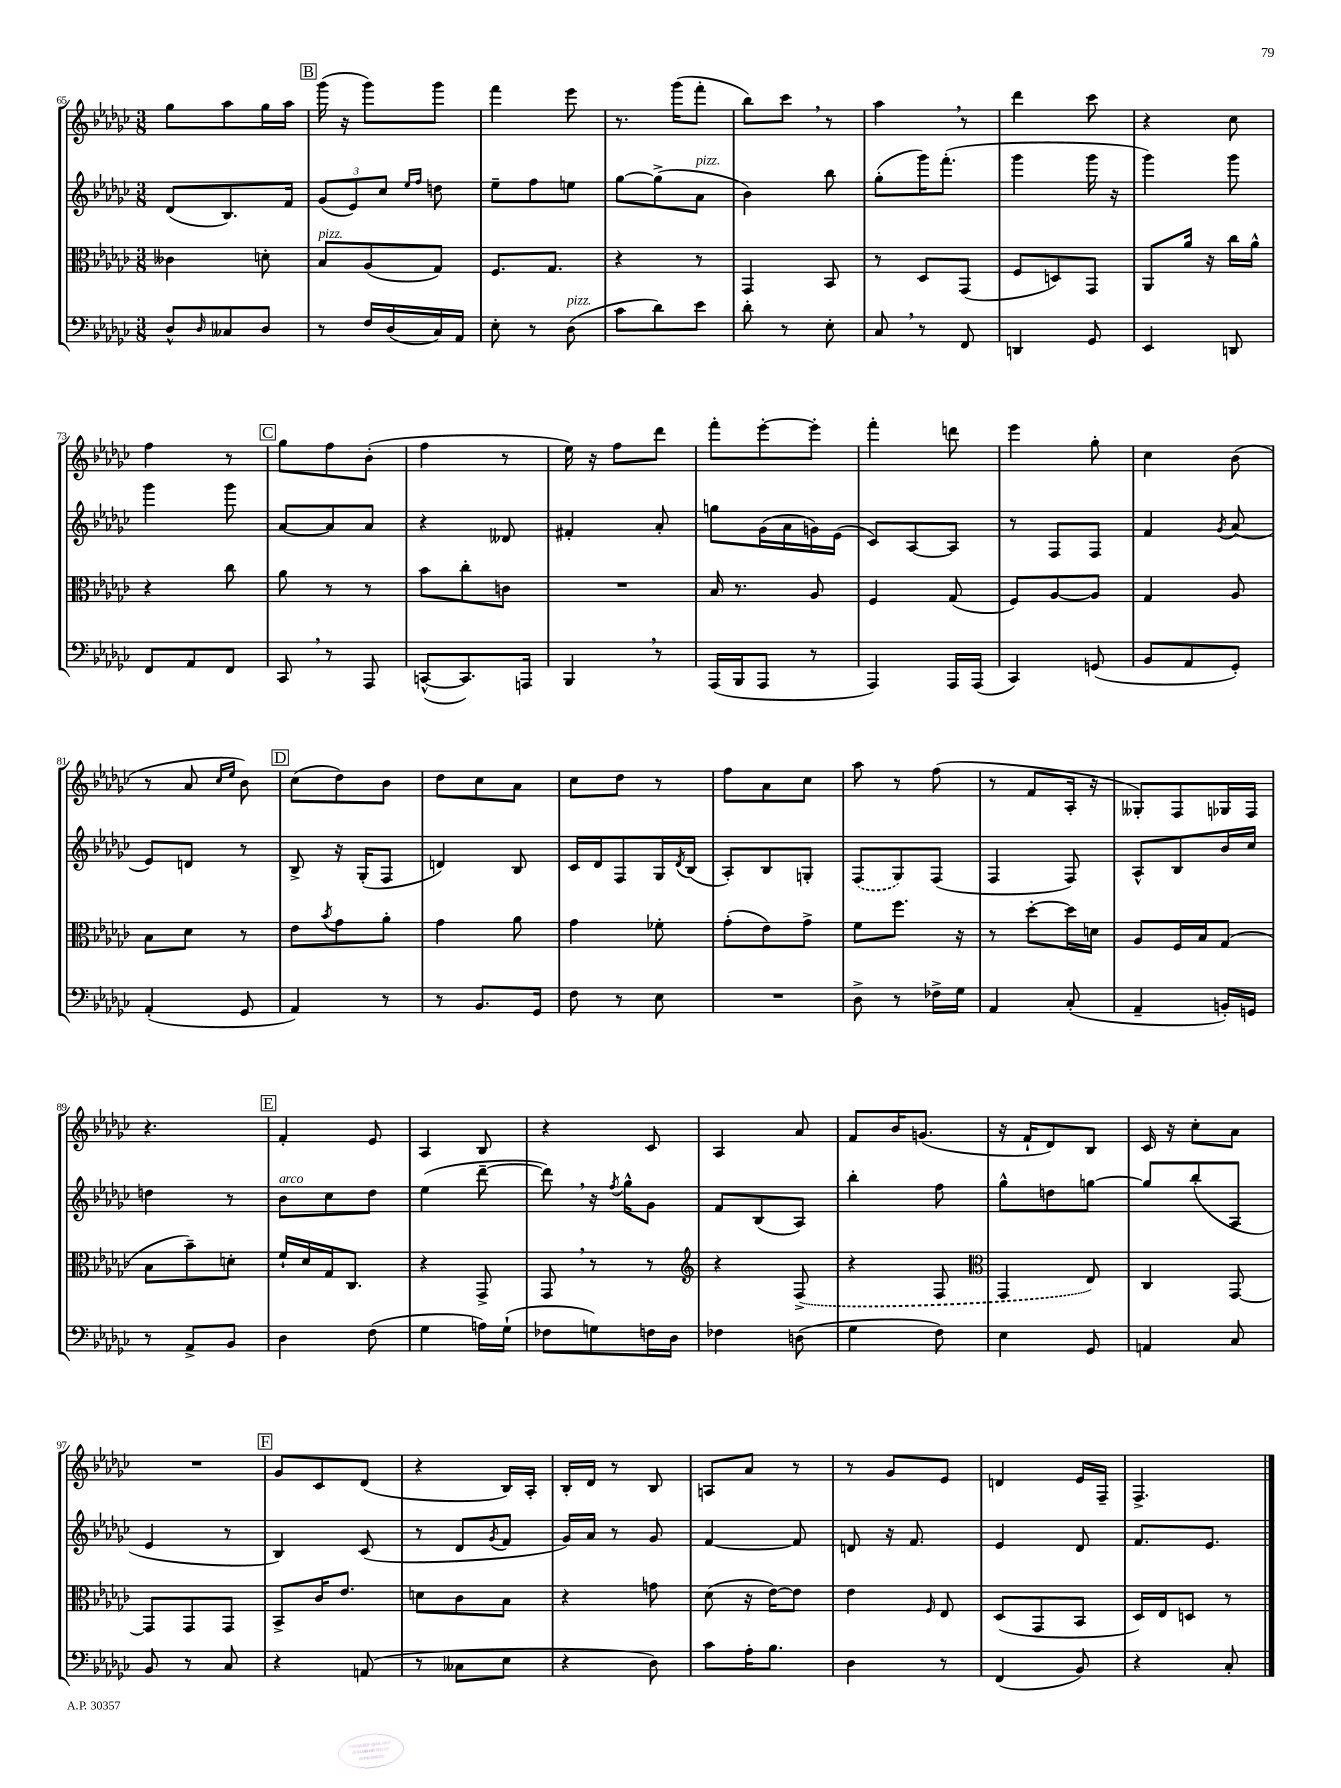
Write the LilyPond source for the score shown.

<<
\new StaffGroup <<
\new Staff = "s0" {
    \clef treble \key ges \major \numericTimeSignature \time 3/8
    ges''8 aes''8 ges''16 aes''16 |
    \mark \markup { \box "B" } ges'''16( r16 ges'''8) ges'''8 |
    f'''4 ees'''8 |
    r8. ges'''16( f'''8-. |
    bes''8) ces'''8 \breathe r8 |
    aes''4 \breathe r8 |
    des'''4 ces'''8 |
    r4 ces''8 |
    f''4 r8 |
    \mark \markup { \box "C" } ges''8 f''8 bes'8-.( |
    f''4 r8 |
    ees''16) r16 f''8 des'''8 |
    f'''8-. ees'''8~-. ees'''8-. |
    f'''4-. d'''8 |
    ees'''4 ges''8-. |
    ces''4 bes'8( |
    r8 aes'8 \grace { ces''16 ees''16 } bes'8) |
    \mark \markup { \box "D" } ces''8( des''8) bes'8 |
    des''8 ces''8 aes'8 |
    ces''8 des''8 r8 |
    f''8 aes'8 ces''8 |
    aes''8 r8 f''8( |
    r8 f'8 aes16-. r16 |
    geses8-.) f8 ges16 f16 |
    r4. |
    \mark \markup { \box "E" } f'4-. ees'8 |
    aes4 bes8 |
    r4 ces'8 |
    aes4 aes'8 |
    f'8 bes'16 g'8.( |
    r16 f'16-! des'8) bes8 |
    ces'16 r16 ces''8-. aes'8 |
    R4. |
    \mark \markup { \box "F" } ges'8 ces'8 des'8( |
    r4 bes16) aes16-. |
    bes16-. des'16 r8 bes8 |
    a8 aes'8 r8 |
    r8 ges'8 ees'8 |
    d'4 ees'16 f16-- |
    f4.-> \bar "|." |
}
\new Staff = "s1" {
    \clef treble \key ges \major \numericTimeSignature \time 3/8
    des'8( bes8.) f'16 |
    \mark \markup { \box "B" } \tuplet 3/2 { ges'8( ees'8) ces''8 } \grace { ees''16 f''16 } d''8 |
    ees''8-- f''8 e''8 |
    ges''8~ ges''8->( aes'8^\markup { \italic "pizz." } |
    bes'4) bes''8 |
    ges''8-.( ges'''16) f'''8.-.( |
    ges'''4 ges'''16 r16 |
    ges'''4) ges'''8 |
    ges'''4 ges'''8 |
    \mark \markup { \box "C" } aes'8~ aes'8 aes'8 |
    r4 deses'8 |
    fis'4-. aes'8-. |
    g''8 ges'16( aes'16 g'16) ees'16( |
    ces'8) aes8~ aes8 |
    r8 f8 f8 |
    f'4 \acciaccatura { ges'8 } aes'8( |
    ees'8) d'8 r8 |
    \mark \markup { \box "D" } bes8-> r16 ges16-.( f8 |
    d'4) bes8 |
    ces'16 des'16 f8 ges16 \acciaccatura { des'8 } bes16( |
    aes8-.) bes8 g8-. |
    \once \slurDashed f8( ges8) f8( |
    f4 f8) |
    aes8-^ bes8 bes'16 ces''16 |
    d''4 r8 |
    \mark \markup { \box "E" } bes'8^\markup { \italic "arco" } ces''8 des''8 |
    ees''4( des'''8~-- |
    des'''8) \breathe r16 \acciaccatura { f''8 } ges''16-^ ges'8 |
    f'8 bes8( aes8) |
    bes''4-. f''8 |
    ges''8-^ d''8 g''8~ |
    g''8 bes''8-.( aes8 |
    ees'4 r8 |
    \mark \markup { \box "F" } bes4) ces'8( |
    r8 des'8 \acciaccatura { ges'8 } f'8 |
    ges'16) aes'16 r8 ges'8 |
    f'4~ f'8 |
    d'8 r16 f'8. |
    ees'4 des'8 |
    f'8. ees'8. \bar "|." |
}
\new Staff = "s2" {
    \clef alto \key ges \major \numericTimeSignature \time 3/8
    ceses'4 d'8-. |
    \mark \markup { \box "B" } bes8^\markup { \italic "pizz." } aes8( ges8) |
    f8. ges8. |
    r4 r8 |
    ges,4 bes,8 |
    r8 des8 ges,8( |
    f8 d8) ges,8 |
    aes,8 aes'16 r16 ces''16 aes'16-^ |
    r4 ces''8 |
    \mark \markup { \box "C" } aes'8 r8 r8 |
    bes'8 ces''8-. c'8 |
    R4. |
    bes16 r8. aes8 |
    f4 ges8( |
    f8) aes8~ aes8 |
    ges4 aes8 |
    bes8 des'8 r8 |
    \mark \markup { \box "D" } ees'8 \acciaccatura { bes'8 } ges'8 aes'8-. |
    ges'4 aes'8 |
    ges'4 fes'8-. |
    ges'8-.( ees'8) ges'8-> |
    f'8 f''8. r16 |
    r8 des''8~-. des''16 d'16 |
    aes8 f16 bes16 ges8( |
    bes8 bes'8--) d'8-. |
    \mark \markup { \box "E" } f'16-! des'16 ges16 ces8. |
    r4 ges,8-> |
    ges,8 \breathe r8 r8 |
    \clef treble r4 \once \slurDashed f8->( |
    r4 f8 |
    \clef alto ges,4 ees8) |
    ces4 ges,8~ |
    ges,8 ges,8 ges,8 |
    \mark \markup { \box "F" } bes,8-> ces'16 ees'8. |
    d'8 ces'8 bes8 |
    r4 g'8 |
    des'8( r16 ees'16~) ees'8 |
    ees'4 \grace { f16 } ees8 |
    des8( ges,8 bes,8 |
    des16) ees16 d8 r8 \bar "|." |
}
\new Staff = "s3" {
    \clef bass \key ges \major \numericTimeSignature \time 3/8
    des8-^ \grace { des16 } ceses8 des8 |
    \mark \markup { \box "B" } r8 f16 des16( ces16) aes,16 |
    ees8-. r8 des8^\markup { \italic "pizz." }( |
    ces'8 des'8) ees'8 |
    des'8-. r8 ees8-. |
    ces8 \breathe r8 f,8 |
    d,4 ges,8 |
    ees,4 d,8 |
    f,8 aes,8 f,8 |
    \mark \markup { \box "C" } ces,8 \breathe r8 aes,,8 |
    c,8~-^( c,8.) a,,16 |
    bes,,4 \breathe r8 |
    aes,,16( bes,,16 aes,,8 r8 |
    aes,,4) aes,,16 aes,,16( |
    ces,4) g,8( |
    bes,8 aes,8 ges,8-.) |
    aes,4-.( ges,8 |
    \mark \markup { \box "D" } aes,4) r8 |
    r8 bes,8. ges,16 |
    f8 r8 ees8 |
    R4. |
    des8-> r8 fes16-> ges16 |
    aes,4 ces8-.( |
    aes,4-- b,16-.) g,16 |
    r8 aes,8-> bes,8 |
    \mark \markup { \box "E" } des4 f8( |
    ges4 a16) ges16-!( |
    fes8 g8) f16 des16 |
    fes4 d8( |
    ges4 f8) |
    ees4 ges,8 |
    a,4 ces8 |
    bes,8 r8 ces8 |
    \mark \markup { \box "F" } r4 a,8( |
    r8 ceses8 ees8 |
    r4 des8) |
    ces'8 aes16-. bes8. |
    des4 r8 |
    f,4( bes,8) |
    r4 ces8-. \bar "|." |
}
>>
>>
\layout { \context { \Score currentBarNumber = #65 } }
